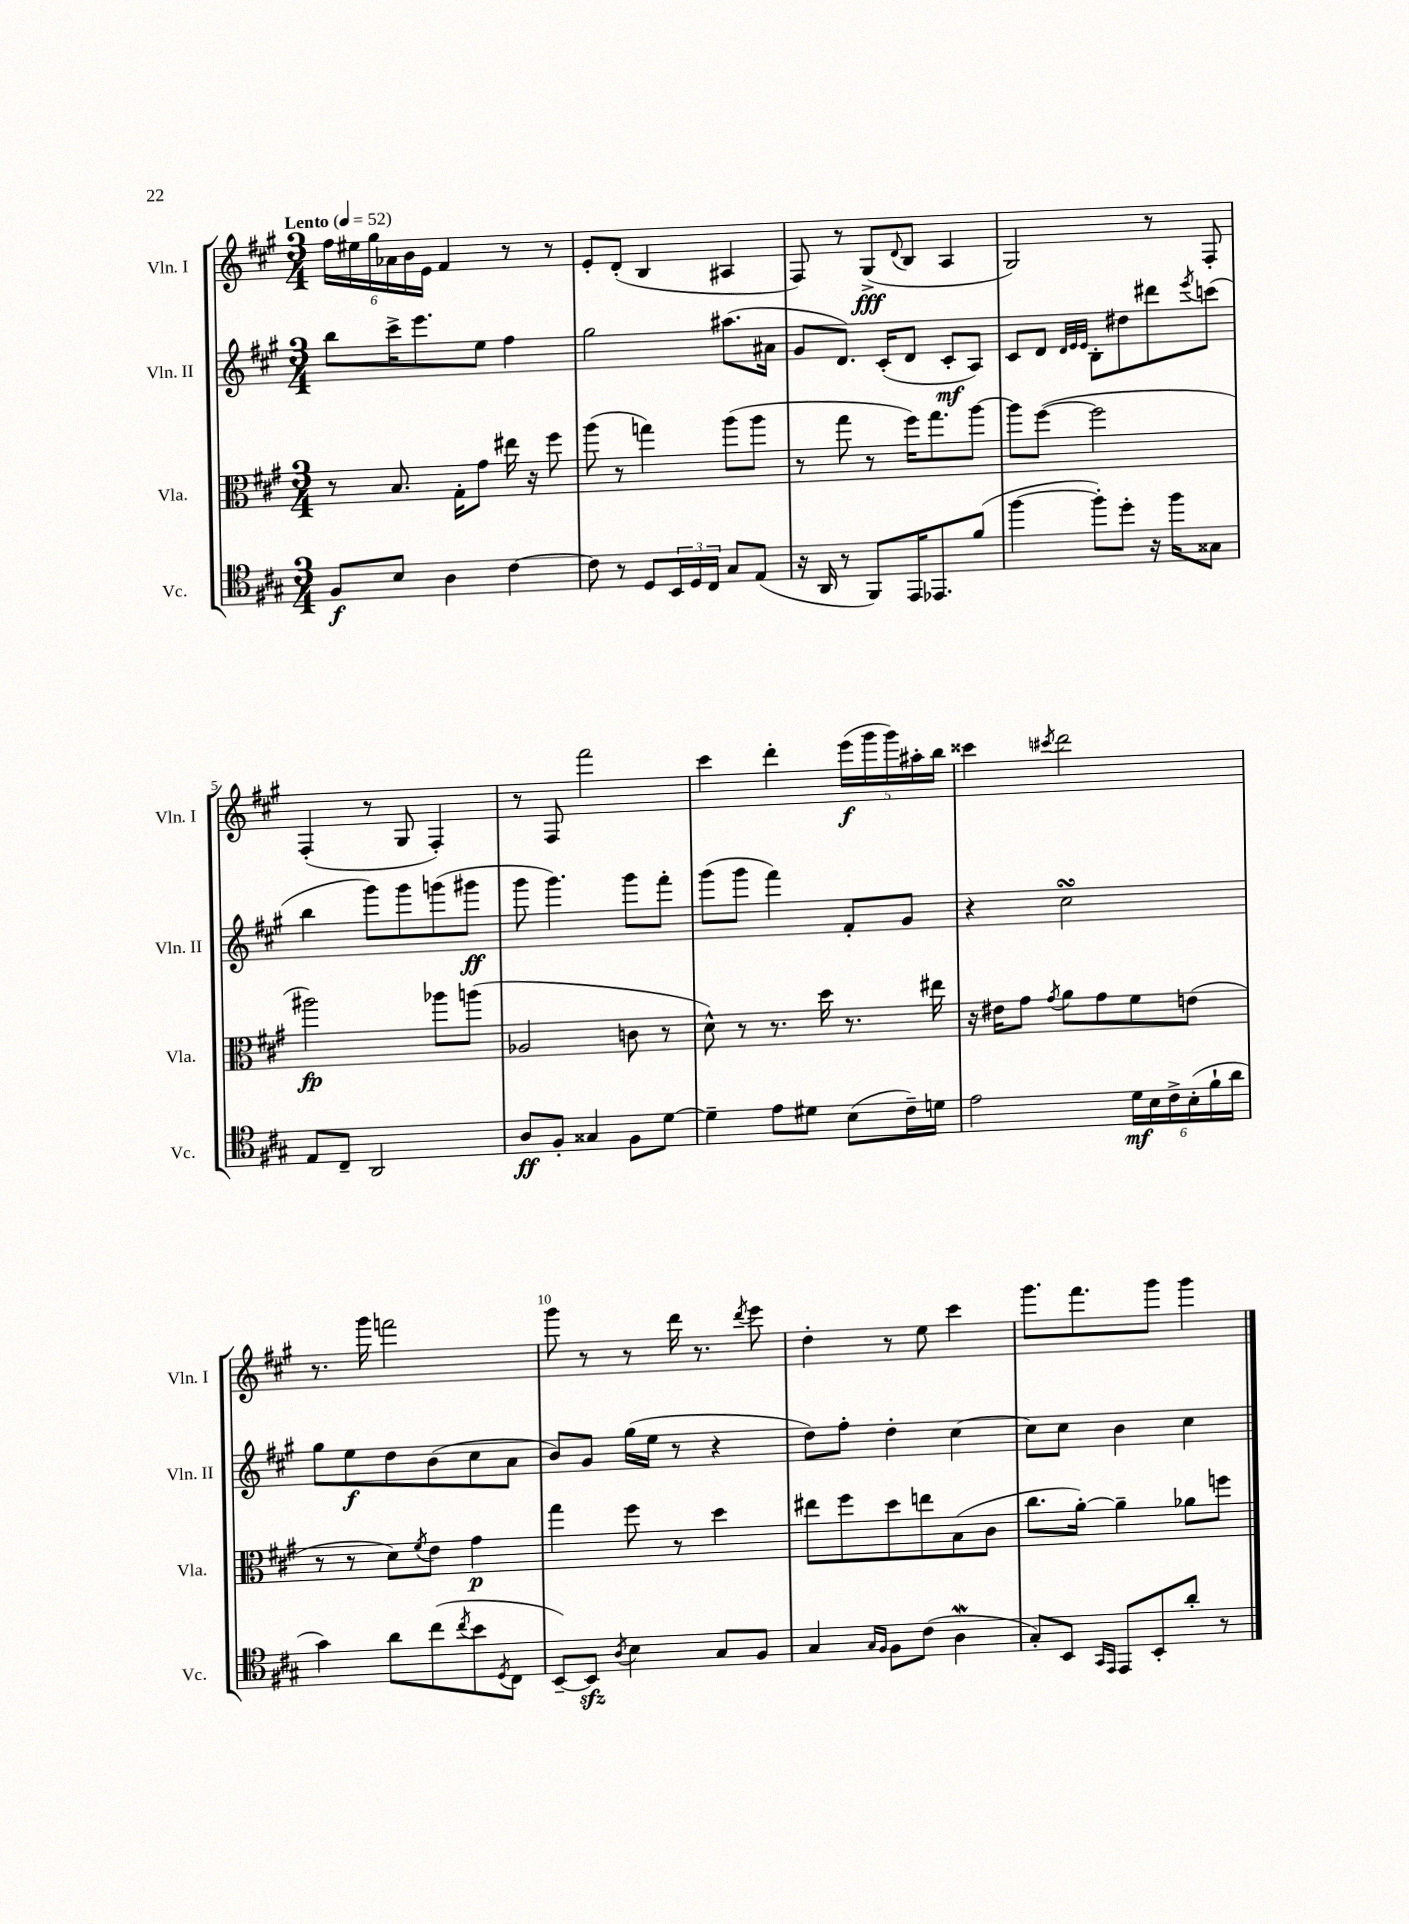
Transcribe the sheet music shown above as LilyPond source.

<<
\new StaffGroup <<
\new Staff = "s0" \with { instrumentName = "Vln. I" shortInstrumentName = "Vln. I" } {
    \clef treble \key a \major \numericTimeSignature \time 3/4 \tempo "Lento" 4 = 52
    \tuplet 6/4 { fis''16 eis''16 gis''16 aes'16 b'16 e'16 } fis'4 r8 r8 |
    e'8-. d'8-.( b4 ais4 |
    fis8) r8 gis8->\fff( \appoggiatura { d'8 } b8 a4 |
    gis2) r8 fis8-. |
    fis4-.( r8 gis8 fis4-.) |
    r8 fis8 fis'''2 |
    cis'''4 d'''4-. \tuplet 5/4 { e'''16\f( gis'''16 gis'''16) ais''16-. b''16 } |
    cisis'''4 \acciaccatura { cis'''8 } d'''2 |
    r8. gis'''16 f'''2 |
    gis'''8 r8 r8 d'''16 r8. \acciaccatura { d'''8 } e'''8 |
    d''4-. r8 e''8 cis'''4 |
    gis'''8. fis'''8. gis'''8 gis'''4 \bar "|." |
}
\new Staff = "s1" \with { instrumentName = "Vln. II" shortInstrumentName = "Vln. II" } {
    \clef treble \key a \major \numericTimeSignature \time 3/4
    b''8 cis'''16-> e'''8. e''8 fis''4 |
    gis''2 ais''8.( ais'16 |
    gis'8 d'8.) cis'16-.( d'8 cis'8-.\mf a8) |
    cis'8 d'8 \grace { d'32 e'32 e'32 } b8-. dis''8 dis'''8 \acciaccatura { e'''8 } c'''8( |
    b''4 gis'''8) gis'''8 g'''8( gis'''8\ff |
    gis'''8 gis'''4.) gis'''8 fis'''8-. |
    gis'''8( gis'''8 fis'''4) fis'8-. gis'8 |
    r4 cis''2\turn |
    gis''8 e''8\f d''8 b'8( cis''8 a'8 |
    b'8) gis'8 gis''16( e''16 r8 r4 |
    d''8) fis''8-. d''4-. cis''4~ |
    cis''8 cis''8 b'4 cis''4 \bar "|." |
}
\new Staff = "s2" \with { instrumentName = "Vla." shortInstrumentName = "Vla." } {
    \clef alto \key a \major \numericTimeSignature \time 3/4
    r8 b8. gis16-. gis'8 eis''16 r16 fis''8 |
    a''8( r8 g''4) a''8( a''8 |
    r8 gis''8 r8 fis''16) gis''8. a''8~ |
    a''8 fis''8~( fis''2 |
    ais''2\fp) aes''8 a''8( |
    aes2 c'8 r8 |
    d'8-^) r8 r8. d''16 r8. eis''16 |
    r16 eis'16 gis'8 \acciaccatura { gis'8 } a'8 gis'8 fis'8 e'8( |
    r8 r8 d'8) \acciaccatura { fis'8 } e'8 gis'4\p |
    gis''4 fis''8 r8 d''4 |
    eis''8 fis''8 d''8 e''8 b8( cis'8 |
    cis''8. a'16~-.) a'4-- aes'8 f''8 \bar "|." |
}
\new Staff = "s3" \with { instrumentName = "Vc." shortInstrumentName = "Vc." } {
    \clef tenor \key a \major \numericTimeSignature \time 3/4
    fis8\f b8 a4 cis'4~ |
    cis'8 r8 d8 \tuplet 3/2 { b,16 d16 cis16 } gis8 e8( |
    r16 a,16 r8 fis,8) e,16 ees,8. fis'8( |
    fis''4~ fis''8-.) d''8-. r16 fis''16 gisis8 |
    e8 cis8-- a,2 |
    a8\ff fis8-. gisis4 fis8 d'8~ |
    d'4-- e'8 dis'8 b8( cis'16--) d'16 |
    e'2 \tuplet 6/4 { d'16\mf b16 cis'16-> b16-.( fis'16-! a'16 } |
    gis'4) a'8 cis''8( \acciaccatura { cis''8 } b'8 \acciaccatura { d8 } cis8 |
    b,8~--) b,8\sfz \acciaccatura { a8 } b4 gis8 fis8 |
    gis4 \grace { gis16 fis16 } fis8 cis'8( a4\mordent |
    gis8-.) b,8 \grace { gis,16 e,16 } e,8 b,8-. a'8-. r8 \bar "|." |
}
>>
>>
\layout { \context { \Score \override BarNumber.break-visibility = ##(#f #t #t) barNumberVisibility = #(every-nth-bar-number-visible 5) } }
